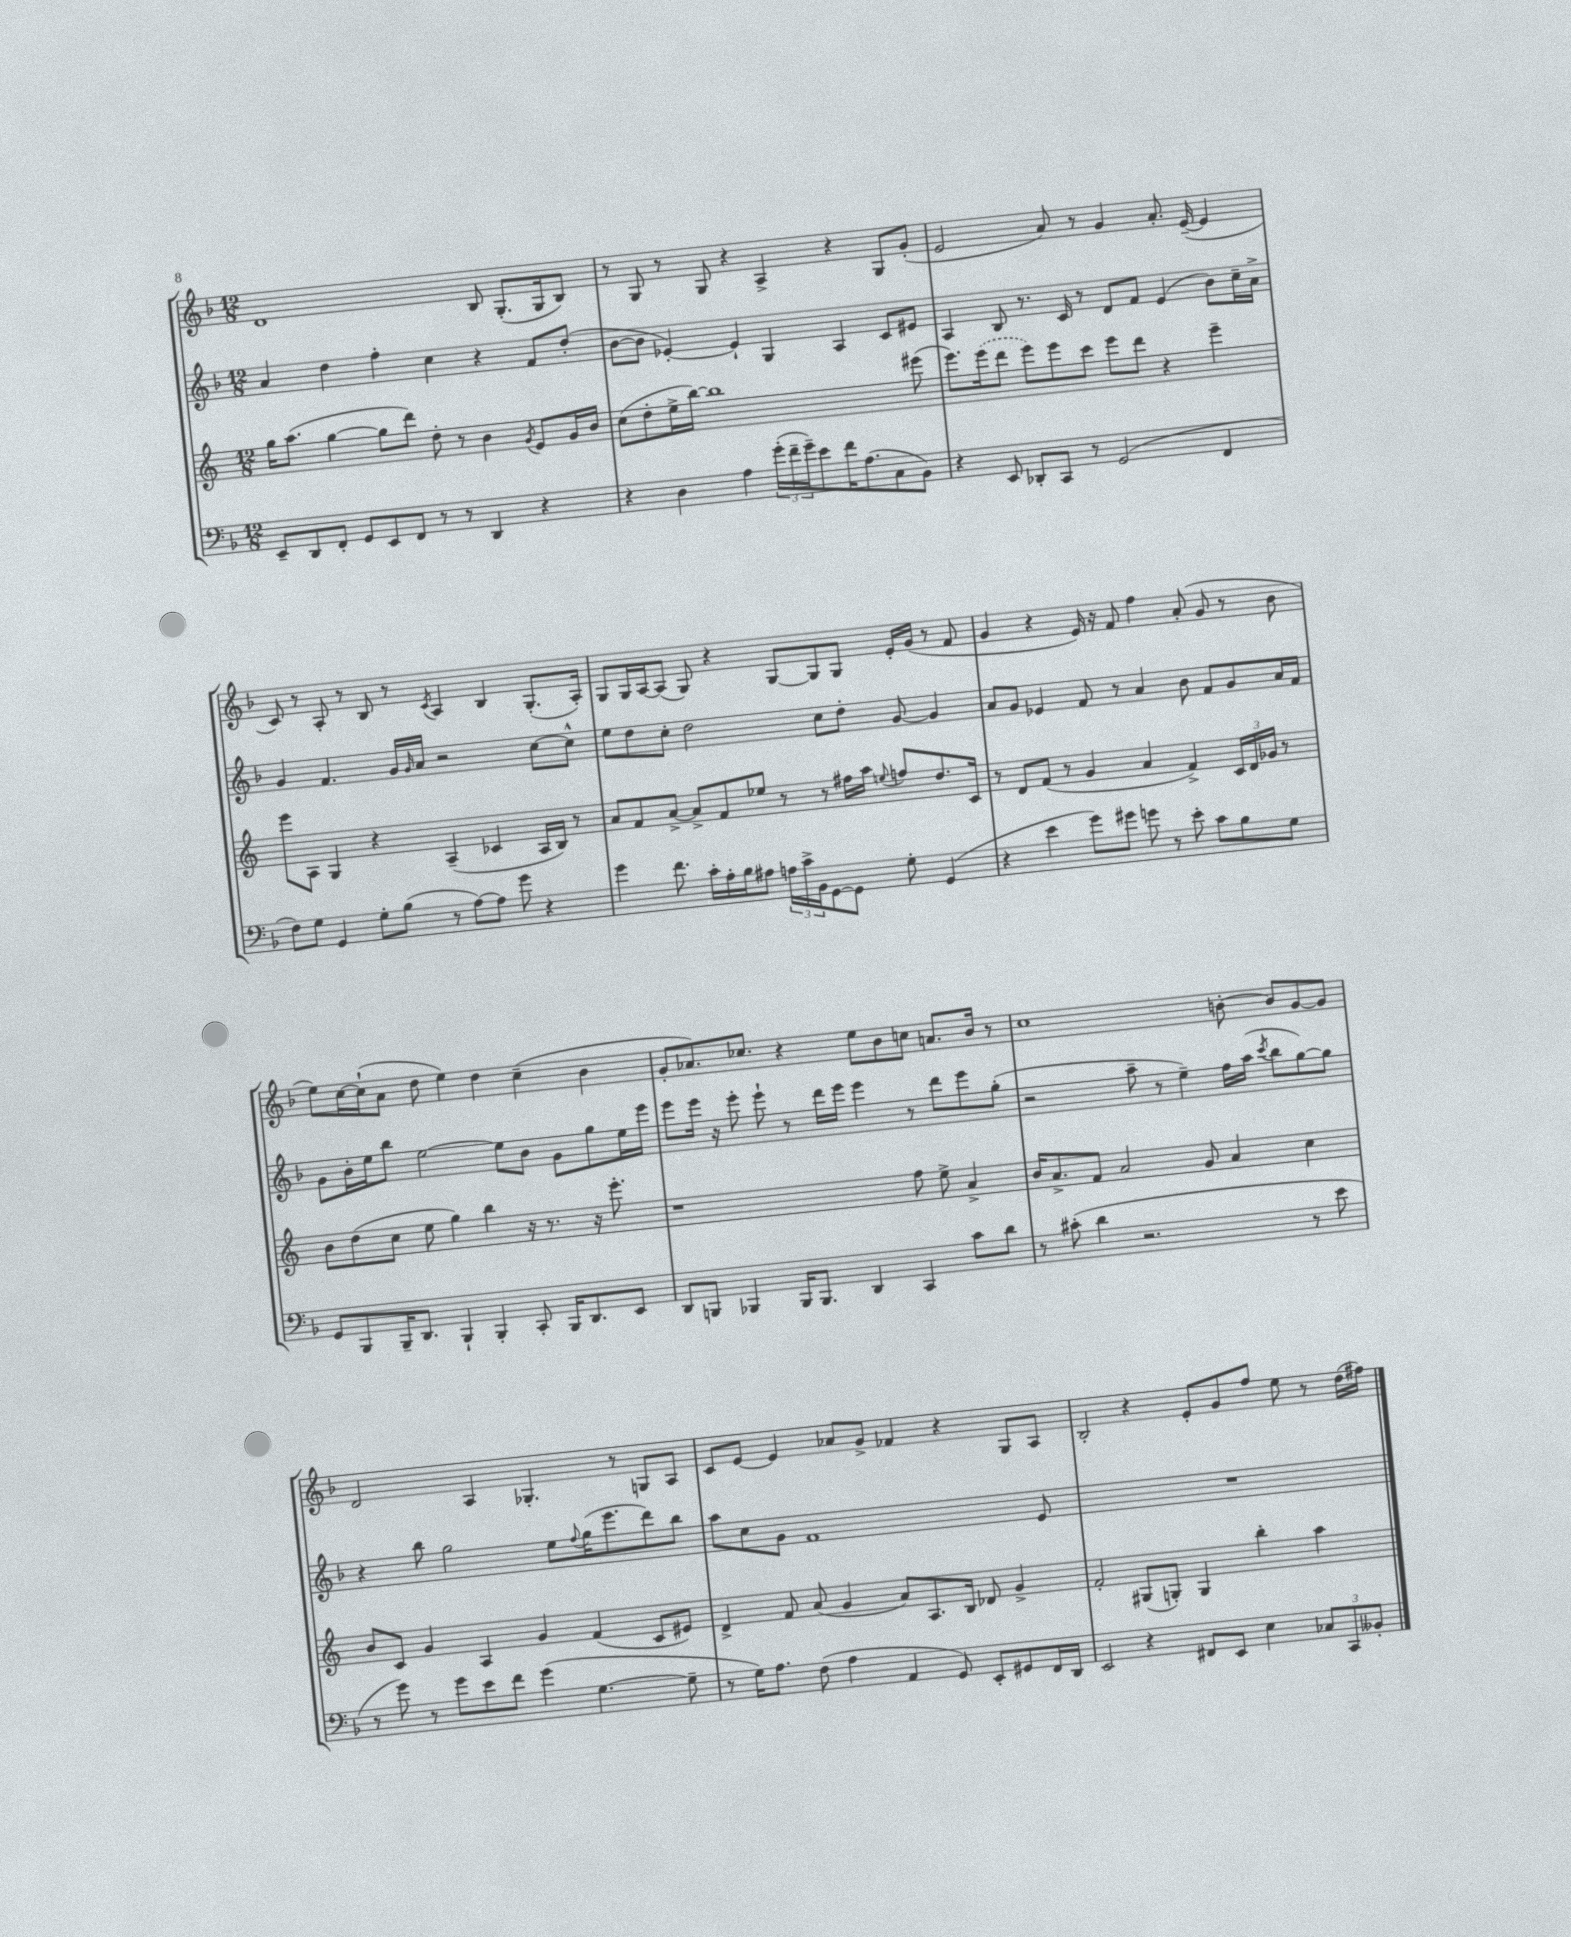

**kern	**kern	**kern	**kern
*part4	*part3	*part2	*part1
*staff4	*staff3	*staff2	*staff1
*clefF4	*clefG2	*clefG2	*clefG2
*k[b-]	*k[]	*k[b-]	*k[b-]
*M12/8	*M12/8	*M12/8	*M12/8
=24	=24	=24	=24
8EE~/L	16gg\KL	4a/	1d
.	(8.aa\J	.	.
8DD/	.	.	.
8FF'/J	[4gg\	4dd\	.
8GG/L	.	.	.
8EE/	8gg\L]	4ff'\	.
8FF/J	8ddd\J)	.	.
8r	8dd'\	4cc\	.
8r	8r	.	.
4DD/	4b\	4r	8B-/
.	.	.	(8.G'/L
.	8qg/	.	.
4r	8e/L	8f/L	.
.	.	.	16G/k
.	16g/L	(8dd'/J	8B-/J)
.	16b/JJ	.	.
=25	=25	=25	=25
4r	(8cc\L	[8b-\L	8r
.	8dd'\	8b-\J]	8G/
4D\	16ee^\L	[4e-X'/)	8r
.	[16bb\JJ)	.	.
.	1bb]	.	8G/
4A\	.	4e-`/]	4r
(24g'\LL	.	4G/	4A^/
24f~\	.	.	.
24g~\J)	.	.	.
8e\	.	.	.
16f\K	.	4A/	4r
(8.A\	.	.	.
8C\	.	8c/L	8G/L
8BB-\J)	(8eee#X\	8e#X/J	(8g'/J
=26	=26	=26	=26
4r	8.eee\L)	4A/	2e/
.	(16eee\k	.	.
8EE/	8ddd\J	8B-/	.
8DD-X'/L	8eee\L)	8.r	.
8CC/J	8eee\	.	8a/)
.	.	16c/	.
8r	8ccc\J	8r	8r
(2GG/	8eee\L	8d/L	4g/
.	8ddd\J	8f/J	.
.	4r	(4e/	8.a'/
.	.	.	([16e~/
4FF/	4eee~\	8b-\L)	4e/]
.	.	16cc~\L	.
.	.	16a^\JJ	.
!!LO:LB:g=z
=27	=27	=27	=27
8F\L)	8eee\L	4g/	8c/)
8G\J	8A\J	.	8r
4GG/	4G/	4.f/	8A'/
.	.	.	8r
8G'\L	4r	.	8B-/
(8B-\J	.	16g/LL	8r
.	.	16qqg/	.
.	.	16a/JJ	.
.	.	.	8qc/
8r	(4A~/	2r	4A/
[8A\L)	.	.	.
8A\J]	4c-X/	.	4B-/
8g\	.	.	.
4r	16A/LL	[8cc\L	(8.G'/L
.	16B/JJ)	.	.
.	8r	8cc^^\J]	.
.	.	.	16A'/Jk)
=28	=28	=28	=28
4g\	8a/L	8ee\L	8G/L
.	8f/	8dd\	16G/L
.	.	.	[16A/J
8.f\	[8a^/J	8cc'\J	(8A/J]
.	8a^/L]	2dd\	8G/)
16c'\LL	.	.	.
16A'\	8f/	.	4r
16B-\J	.	.	.
8A#X\J	8ee-X/J	.	.
24An\LL	8r	.	[8G/L
24c^\	.	.	.
24BB-\J	.	.	.
[8GG\	8r	8cc\L	8G/]
8GG\J]	16ff#X\LL	8dd'\J	8G/J
.	16aa\JJ	.	.
.	8qqeen/	.	.
8G'\	8ffn/L	[8g/	16e'/LL
.	.	.	(16g/JJ
(4GG/	8.dd/	4g/]	8r
.	.	.	8f/
.	16c/Jk	.	.
=29	=29	=29	=29
4r	8r	8a/L	4g/
.	8d/L	8g/J	.
4e\	(8f/J	4e-X/	4r
.	8r	.	.
8g\L)	4g/	8f/	16e/)
.	.	.	16r
8g#X\J	.	8r	8f/
8gn\	4a/	4a/	4ff\
8r	.	.	.
8e'\	4f^/)	8b-\	(8a'/
8c\L	.	8f/L	8g/
8B-\	24c/LL	8g/	8r
.	24d/	.	.
.	24g-X/JJ	.	.
8G\J	8r	16a/L	8b-\
.	.	16f/JJ	.
!!LO:LB:g=z
=30	=30	=30	=30
8GG/L	8b\L	8g\L	8ee\L)
8BBB-/	(8dd\	16b-'\L	[16cc\L
.	.	16ee\J	(16cc`\J]
16BBB-~/K	8cc\J	8bb-\J	8a\J
8.DD/J	.	.	.
.	8ee\	[2ee\	8dd\
4BBB-`/	4gg\)	.	4ee\)
4BBB-'/	4bb\	.	4dd\
.	.	8ee\L]	.
8CC'/	16r	8b-\J	(4cc~\
.	8.r	.	.
16BBB-/KL	.	8g\L	.
8.DD/	.	.	.
.	16r	8gg\	4b-\
.	8.eee'\	.	.
8EE/J	.	16ee\L	.
.	.	16eee\JJ	.
=31	=31	=31	=31
8DD/L	1r	8eee\L	8g'/L
8BBBn/J	.	16eee\Jk	8.a-X/)
.	.	16r	.
4BBB-X/	.	8eee'\	.
.	.	.	8.cc-X/J
.	.	8eee`\	.
16BBB-/KL	.	8r	4r
8.BBB-/J	.	.	.
.	.	16ddd\LL	.
.	.	16eee\JJ	.
4DD/	.	4eee\	8ee\L
.	.	.	8b-\
4CC/	8ff\	8r	8ccn\J
.	8ee^\	8ddd\L	8.an/L
8c\L	4a^/	8eee\	.
.	.	.	16b-/Jk
8d\J	.	(8gg'\J	8r
=32	=32	=32	=32
8r	16b/KL	2r	1cc
.	8.a^/	.	.
(8c#X'\	.	.	.
4d\	8f/J	.	.
.	2a/	.	.
2.r	.	8aa~\	.
.	.	8r	.
.	.	4ee~\)	.
.	8g/	.	.
.	4a/	16ff\LL	[8bn'\
.	.	(16aa\JJ	.
.	.	8qccc/	.
.	.	8bb-\L	8b/L]
8r	4cc\	[8gg\)	[8g/
8e\	.	8gg\J]	8g/J]
!!LO:LB:g=z
=33	=33	=33	=33
8r	8b/L	4r	2d/
8g\)	8c/J	.	.
8r	4g/	8bb-\	.
8g\L	.	2gg\	.
8e\	4A/	.	4A/
8f\J	.	.	.
(4g\	4g/	.	4.G-X'/
.	.	8ee\L	.
.	.	8qqff/	.
[4.G\	(4f/	(16gg\K	.
.	.	8.eee\	.
.	.	.	8r
.	8c/L	8ddd\)	8Gn/L
8G~\]	8e#X/J)	8bb-\J	8A/J
=34	=34	=34	=34
8r	4d^/	8aa\L	8c/L
16G\KL)	.	8cc\	[8e/J
8.A\J	.	.	.
.	8f/	8g\J	4e/]
(8F\	(8a/	1f	.
4A\	4g/	.	8a-X/L
.	.	.	8g^/J
4AA/	8a/L)	.	4f-X/
.	8.A/	.	.
8GG/)	.	.	4r
.	16B/Jk	.	.
8EE'/L	8d-X/	.	.
8GG#X/	4g^/	.	8G/L
16FF/L	.	8e/	8A/J
16DD/JJ	.	.	.
=35	=35	=35	=35
2EE/	2f'/	1.r	2B-'/
4r	(8G#X/L	.	4r
.	8Gn'/J)	.	.
8FF#X/L	4G/	.	8e'/L
8EE/J	.	.	8g/
4E\	4bb'\	.	8ff/J
.	.	.	8ee\
12C-X/L	4aa\	.	8r
12CC/	.	.	.
.	.	.	(16dd\LL
12BB--X'/J	.	.	.
.	.	.	16ff#X\JJ)
==	==	==	==
*-	*-	*-	*-
